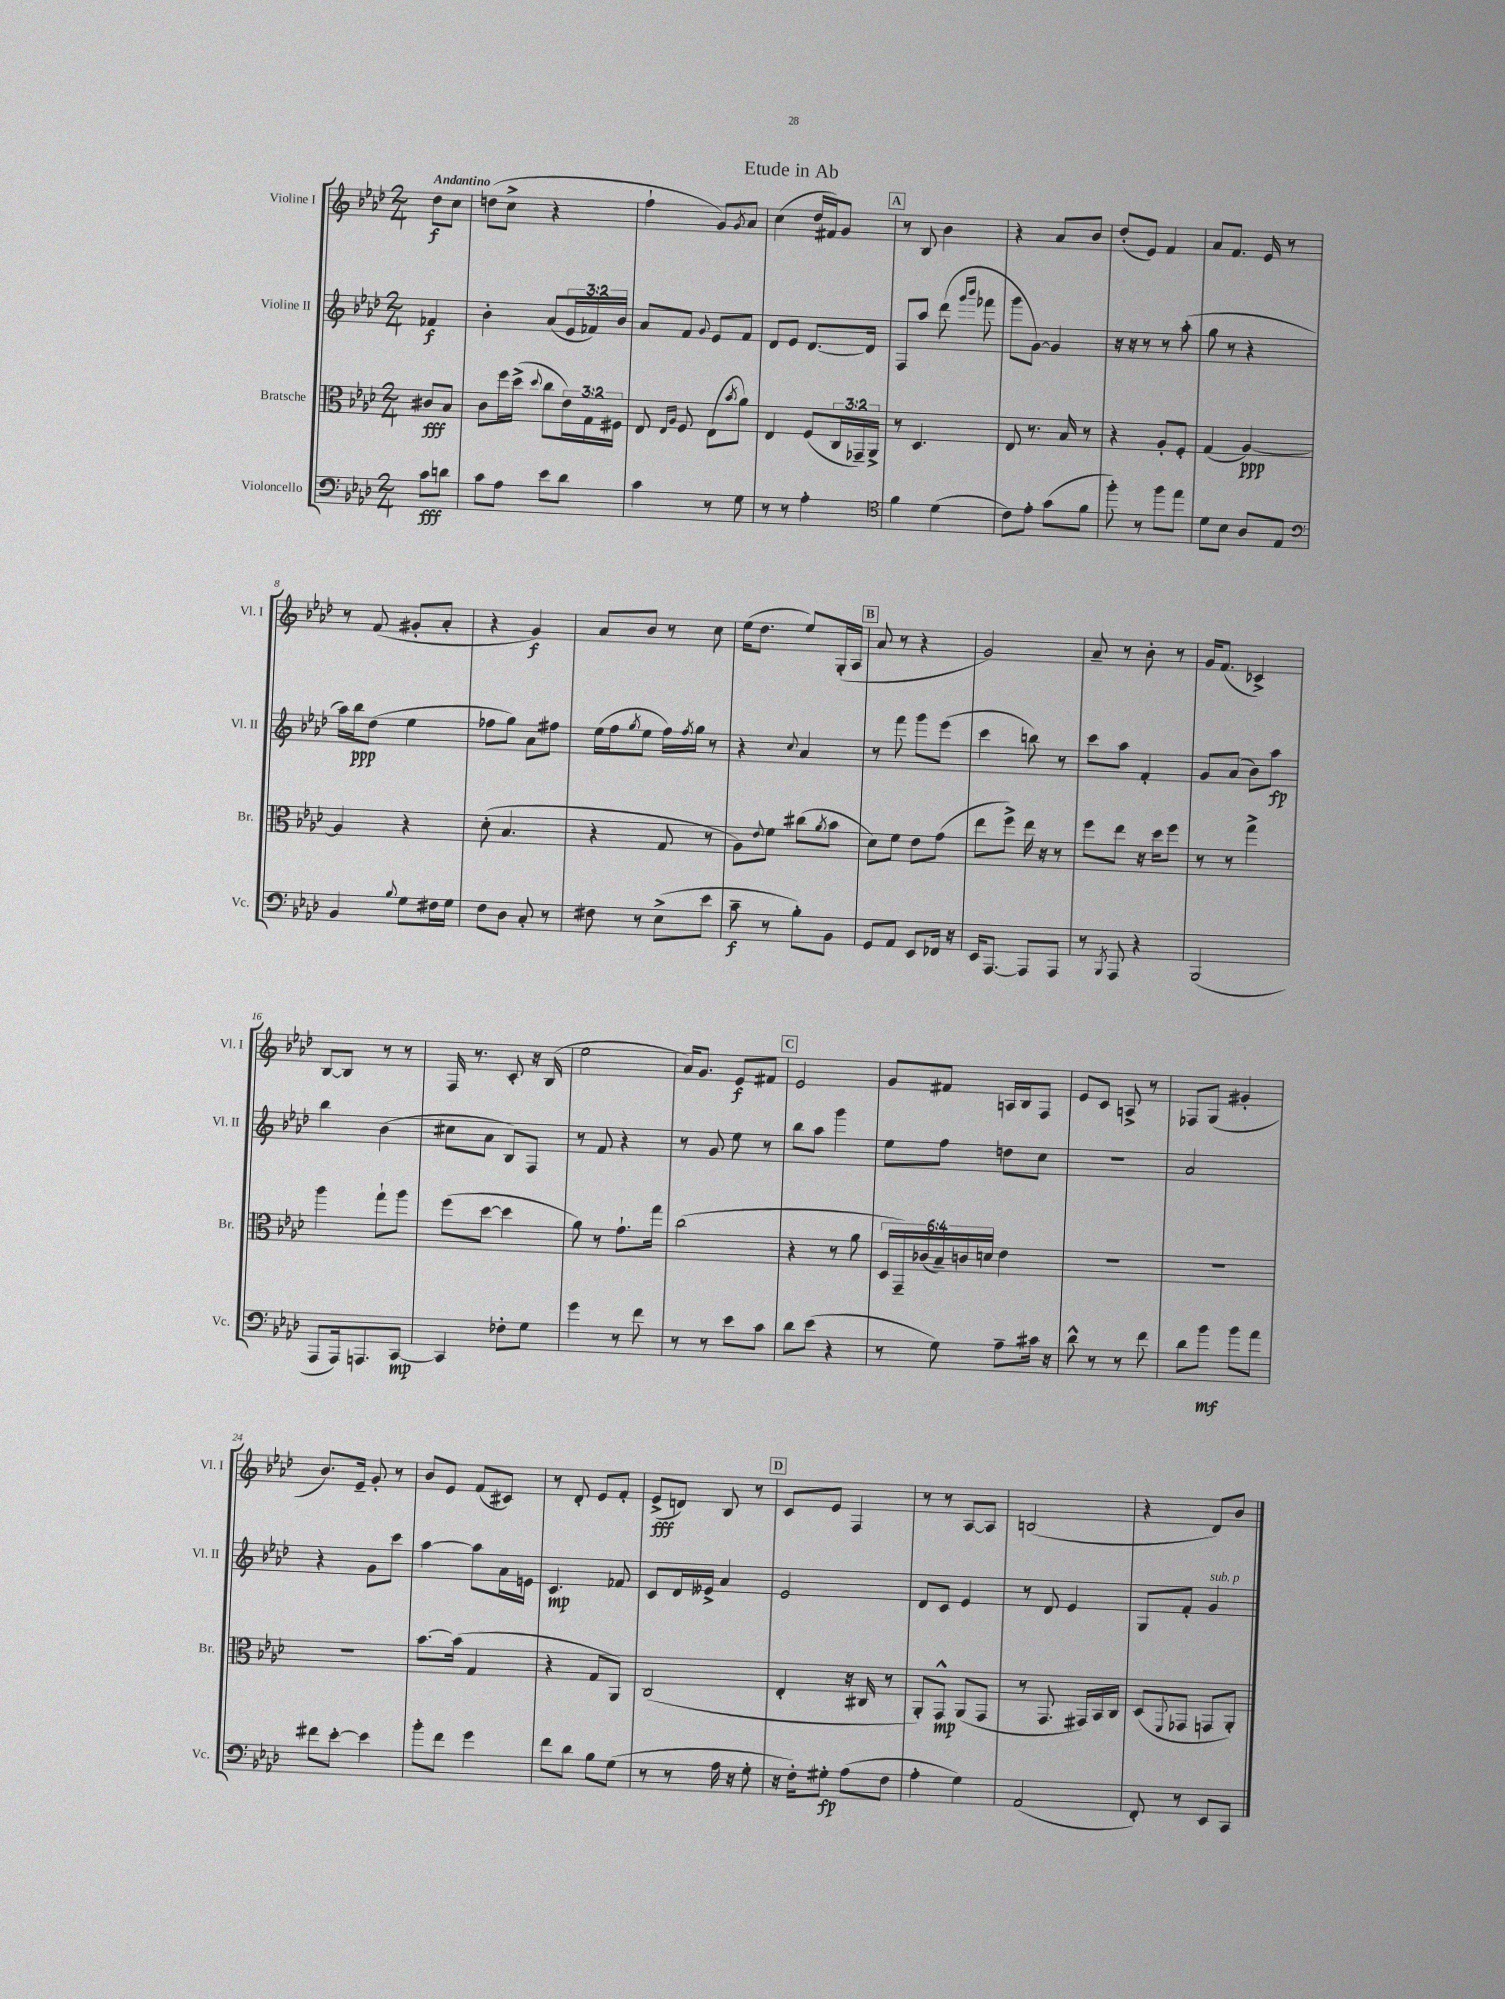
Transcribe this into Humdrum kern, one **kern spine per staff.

**kern	**kern	**kern	**kern
*staff4	*staff3	*staff2	*staff1
*clefF4	*clefC3	*clefG2	*clefG2
*k[b-e-a-d-]	*k[b-e-a-d-]	*k[b-e-a-d-]	*k[b-e-a-d-]
*M2/4	*M2/4	*M2/4	*M2/4
8c\L	8c#/L	4f-/	8dd-\L
8d\J	8B-/J	.	8cc\J
=	=	=	=
8c\L	8c\L	4b-'\	(8dd\L
8A-\J	16ff\L	.	8cc^\J
.	(16dd-^\JJ	.	.
.	8qqdd-/	.	.
8e-\L	8cc\L	(8a-/L	4r
8d-\J	24e-\L)	24e-/L	.
.	24G\	24f-/)	.
.	24F#\JJ	24b-/JJ	.
=	=	=	=
4c\	8E-/	8a-/L	4ff`\
.	16qqE-/LL	.	.
.	16qqA-/JJ	.	.
.	8F/	8f/J	.
.	.	8qqg/	.
8r	(8E-\L	8e-/L	8g/L)
.	8qb-/	.	8qg/
8G\	8a-\J)	8f/J	8a-/J
=	=	=	=
8r	4E-/	8d-/L	(4cc\
8r	.	8e-/J	.
4A-'\	(8F/L	[8.d-/L	16dd-/LL
.	.	.	16f#/J)
.	24C/L	.	8g/J
.	24GG-~/)	.	.
.	.	16d-/]Jk	.
.	24AA-^/JJ	.	.
=	=	=	=
*clefC4	*	*	*
4f\	8r	8F/L	8r
.	4.D-/	8aa-/J	8B-/
(4d-\	.	(8ddd-\	4b-\
.	.	16qqggg/LL	.
.	.	16qqbbb-/JJ	.
.	.	8fff-\	.
=	=	=	=
8c\L)	8E-/	8ggg\L	4r
8e-'\J	8.r	[8g\J)	.
(8g\L	.	4g/]	8a-/L
.	16B-/	.	.
8f\J	8r	.	8b-/J
=	=	=	=
8ff'\)	4r	16r	(8dd-'/L
.	.	16r	.
8r	.	8r	8e-/J)
8ff\L	8A-'/L	8r	4f/
8ee-\J	8F'/J	(8aa-'\	.
=	=	=	=
8d-\L	(4G/	8gg\	8a-/L
8B-\J	.	8r	8.f/J
8A-/L	[4A-/)	4r	.
.	.	.	16e-/
8E-/J	.	.	8r
=	=	=	=
*clefF4	*	*	*
4BB-/	4A-/]	16aa-\LL)	8r
.	.	16bb-\J	.
.	.	(8dd-\J	(8f/
8qqB-/	.	.	.
8G\L	4r	4ee-\	8g#'/L
16F#\L	.	.	8a-'/J
16G\JJ	.	.	.
=	=	=	=
8F\L	(8d-'\	8ff-\L	4r
8D-\J	4.B-/	8gg\J)	.
8C'/	.	8a-\L	4g/)
8r	.	8ff#\J	.
=	=	=	=
8F#\	4r	(16ee-\LL	8a-/L
.	.	16ff\J	.
.	.	8qgg/	.
8r	.	8ee-\J	8b-/J
(8E-^\L	8G/	16ff\LL)	8r
.	.	8qff/	.
.	.	16gg\JJ	.
8e-\J	8r	8r	8cc\
=	=	=	=
8c~\	8A-\L)	4r	(16ee-\LK
.	.	.	8.dd-\J
.	8qqe-/	.	.
8r	8f\J	.	.
.	.	8qqcc/	.
8B-'\L)	(8cc#\L	4a-/	8ee-/L)
.	8qa-/	.	.
8BB-\J	8b-\J	.	(16G'/L
.	.	.	16A-/JJ
=	=	=	=
8GG/L	8d-\L)	8r	8a-/
8AA-/J	8f\J	8fff\	8r
8EE-/L	8e-\L	8ggg\L	4r
16FF-/Jk	(8g\J	(8eee-\J	.
16r	.	.	.
=	=	=	=
16EE-/LK	8ee-\L	4ccc\	2g/)
[8.AAA-/J	.	.	.
.	8ff^\J)	.	.
8AAA-/]L	16ee-\	8bb\)	.
.	16r	.	.
8AAA-/J	8r	8r	.
=	=	=	=
8r	8ff\L	8ccc\L	8a-~/
8qBBB-/	.	.	.
8AAA-/	8ee-\J	8aa-\J	8r
4r	16r	4f'/	8b-'\
.	16dd-\LK	.	.
.	8ff\J	.	8r
=	=	=	=
(2BBB-/	8r	8g/L	16g/LK
.	.	.	(8.f/J
.	8r	(8a-/J	.
.	4gg^\	8b-\L)	4c-^/)
.	.	8aa-\J	.
=	=	=	=
8AAA-/L	4aa-\	4bb-\	[8B-/L
16AAA-/k)	.	.	8B-/]J
8.AAA/	.	.	.
.	8gg`\L	(4b-\	8r
[8CC/J	8aa-\J	.	8r
=	=	=	=
4CC/]	(8ff\L	8cc#\L	16F/
.	.	.	8.r
.	[8dd-\J	8a-\J	.
8F-'\L	4dd-\]	8B-/L)	8c'/
8G\J	.	8F/J	16r
.	.	.	(16B-/
=	=	=	=
4g\	8a-\)	8r	2ee-\
.	8r	8f/	.
8r	8.g`\L	4r	.
8f\	.	.	.
.	16gg\Jk	.	.
=	=	=	=
8r	(2cc\	8r	16a-/LK)
.	.	.	8.g/J
8r	.	8g/	.
8e-\L	.	8ee-\	8e-/L
8c\J	.	8r	8f#/J
=	=	=	=
8d-\L	4r	8bb-\L	2e-/
(8e-\J	.	8aa-\J	.
4r	8r	4ggg\	.
.	8a-\	.	.
=	=	=	=
8r	24D-/LL	8ee-\L	8g/L
.	24GG~/)	.	.
.	(24c-/	.	.
8G\)	24B-~/)	8ff\J	8f#/J
.	24c/	.	.
.	24d/JJ	.	.
8A-~\L	4e-\	8dd\L	16A/LL
.	.	.	16B-/J
16c#\Jk	.	8cc\J	8F/J
16r	.	.	.
=	=	=	=
8d-^^\	2r	2r	8e-/L
8r	.	.	8c/J
8r	.	.	8A^/
8f\	.	.	8r
=	=	=	=
8d-\L	2r	2a-/	8F-/L
8b-\J	.	.	(8G/J
8b-\L	.	.	4g#'/
8a-\J	.	.	.
=	=	=	=
8f#\L	2r	4r	8.b-/L)
[8e-'\J	.	.	.
.	.	.	16e-~/Jk
4e-\]	.	8g\L	8g'/
.	.	8ccc\J	8r
=	=	=	=
8b-'\L	[8.b-\L	[4aa-\	8b-/L
8f\J	.	.	8e-/J
.	(16b-\]Jk	.	.
4g\	4G/	8aa-\]L	(8f/L
.	.	16a-\L	8c#/J)
.	.	16e\JJ	.
=	=	=	=
8f\L	4r	4.c/	8r
8d-\J	.	.	8d-'/
8B-\L	8G/L	.	8e-/L
(8G\J	8AA-/J)	8f-/	8f'/J
=	=	=	=
8r	(2C/	8c/L	(8e-^/L
8r	.	16d-/L	8d/J)
.	.	16e--^/JJ	.
16A-\	.	4a-/	8B-/
16r	.	.	.
8G'\	.	.	8r
=	=	=	=
16r	4E-'/	2e-/	8c/L
16F'\LK)	.	.	.
8G#'\J	.	.	8e-/J
(8A-\L	16r	.	4F/
.	16C#/	.	.
8F\J	8r	.	.
=	=	=	=
4A-'\	8AA-'/L)	8d-/L	8r
.	8GG^^/J	8c/J	8r
4G\)	(8AA-/L	4e-/	[8A-/L
.	8GG/J	.	8A-/]J
=	=	=	=
(2AA-/	8r	8r	(2B/
.	8.GG/	8d-/	.
.	.	4e-/	.
.	16GG#/LL)	.	.
.	16BB-/	.	.
.	16C/JJ	.	.
=	=	=	=
8FF'/)	(8D-/L	8G/L	4r
.	8qqFF/	.	.
8r	8GG-/J	8f'/J	.
8EE-/L	8GG/L	4g/	8d-/L)
8CC/J	8AA-'/J)	.	8b-/J
==	==	==	==
*-	*-	*-	*-
